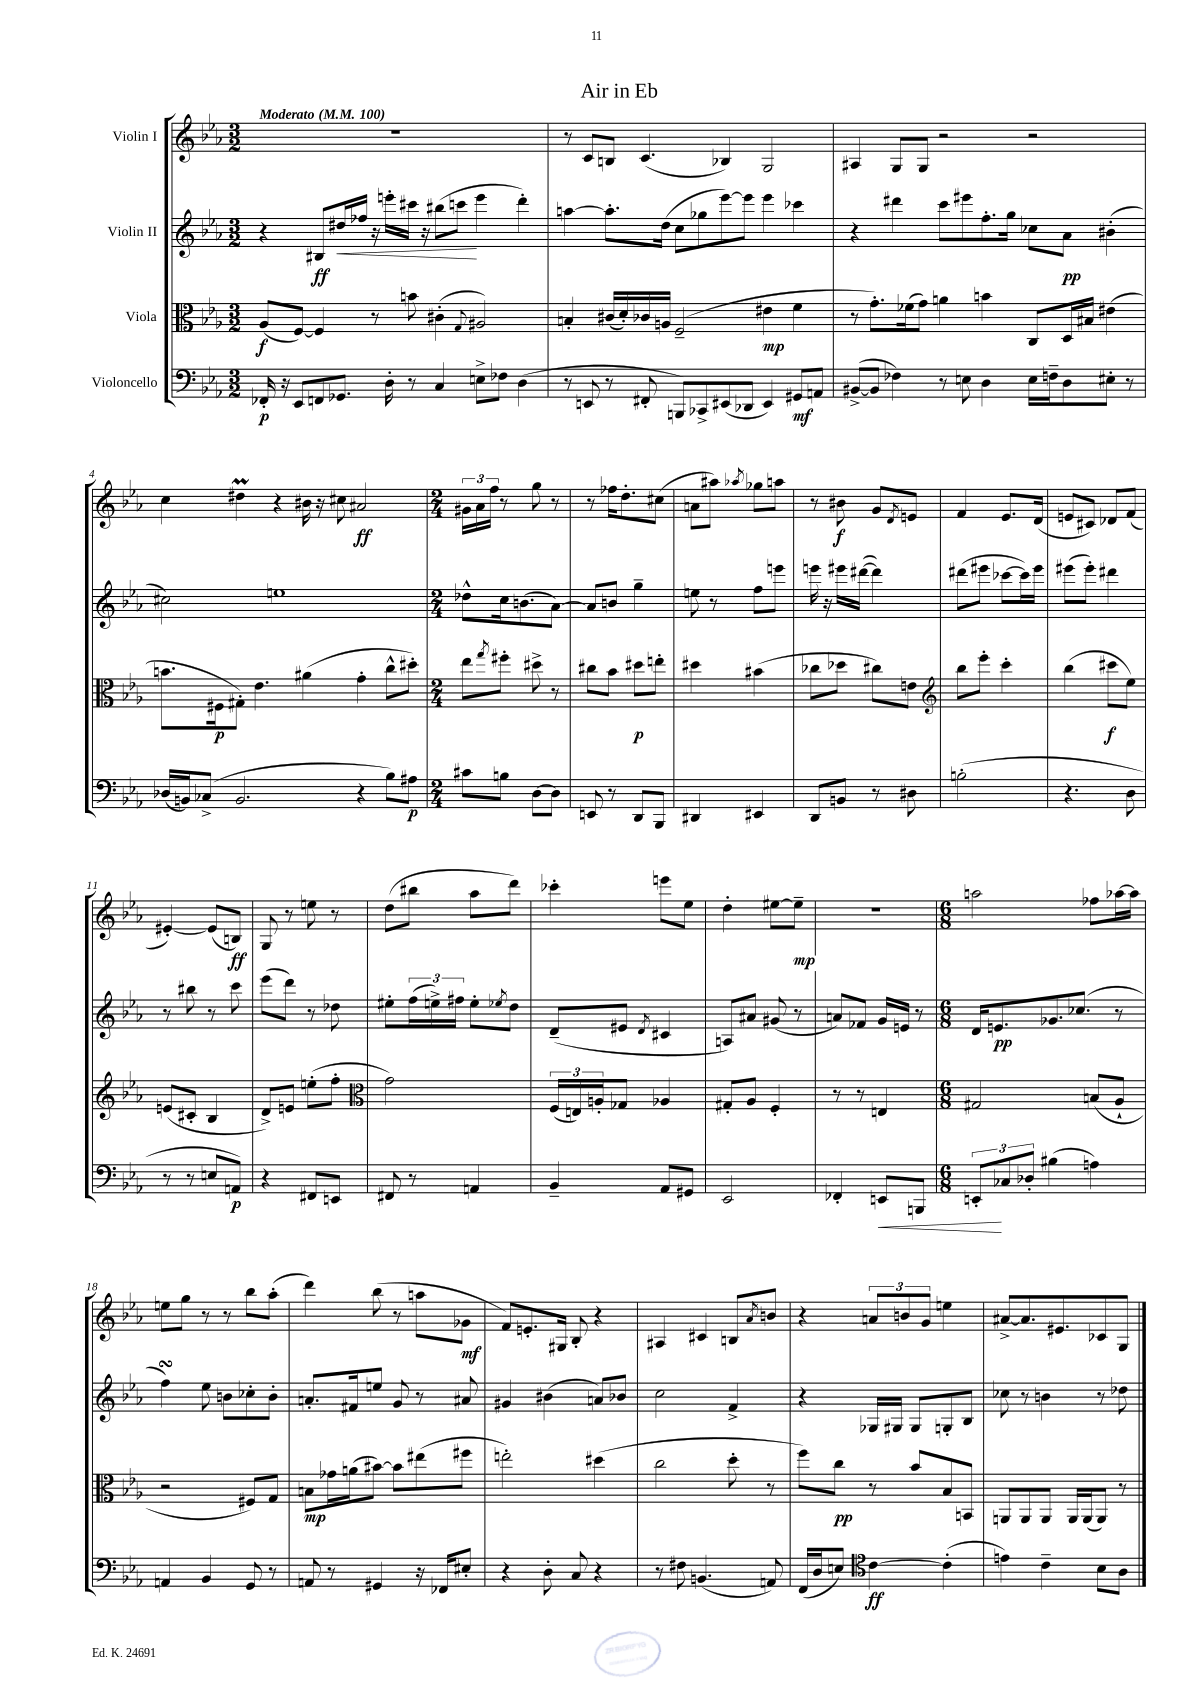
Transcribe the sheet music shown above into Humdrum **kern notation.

**kern	**kern	**kern	**kern
*staff4	*staff3	*staff2	*staff1
*clefF4	*clefC3	*clefG2	*clefG2
*k[b-e-a-]	*k[b-e-a-]	*k[b-e-a-]	*k[b-e-a-]
*M3/2	*M3/2	*M3/2	*M3/2
*MM100	*MM100	*MM100	*MM100
16FF-'/	(8A-/L	4r	1.r
16r	.	.	.
8EE-/L	[8F/J)	.	.
8FF/	4F/]	8B#/L	.
8.GG-/J	.	16dd#/L	.
.	.	16ff-/JJ	.
.	8r	16r	.
16D'\	.	16eee'\LL	.
8r	8b\	16ccc#\JJ	.
.	.	16r	.
4C/	(4c#'\	(8bb#\L	.
.	.	8ccc\J	.
.	8qqG/	.	.
8E^\L	2A#/)	4eee\	.
8F-\J	.	.	.
(4D\	.	4ddd'\)	.
=	=	=	=
8r	4B'/	[4aa\	8r
8EE/	.	.	8c/L
8r	(16c#/LL	8.aa'\]L	8B/J
.	16d'/)	.	.
8FF#'/	16c-/	.	(4.c/
.	16A/JJ	(16dd\Jk	.
8BBB/L)	(2F~/	8cc\L	.
8CC-^/	.	8gg-\	.
(8EE#/	.	[8eee-\)	4B-/)
8DD-/J	.	8eee-\]J	.
4EE#/)	4e#\	4eee-\	2G/
8GG#/L	4f\	4ccc-\	.
8AA/J	.	.	.
=	=	=	=
([8BB#^/L	8r	4r	4A#/
8BB#/]J	8.g'\L)	.	.
4F-\)	.	4ddd#\	8G/L
.	(16f-\k	.	.
.	8g\J)	.	8G/J
8r	4a\	8ccc\L	2r
8E\	.	8eee#\	.
4D\	4b\	8.ff'\	.
.	.	16gg\Jk	.
16E\LL	8C/L	8cc-\L	2r
16F~\J	.	.	.
8D\	16D/L	8a-\J	.
.	16B#/JJ	.	.
8E#'\J	(4e#\	(4b#'\	.
8r	.	.	.
=	=	=	=
(16D-/LL	8.b\L	2cc#\)	4cc\
16BB/J)	.	.	.
(8C-^/J	.	.	.
.	16F#\k	.	.
2.BB/	8G#'\J)	.	4dd#\
.	4.e-\	.	.
.	.	1ee	4r
.	(4a#\	.	16b#\
.	.	.	16r
.	.	.	8cc#\
4r	4g'\	.	2a#/
8B-\L)	8cc^^\L	.	.
8A#\J	8dd#'\J)	.	.
=	=	=	=
*M2/4	*M2/4	*M2/4	*M2/4
8c#\L	8ee-\L	8dd-^^\L	24g#\LL
.	.	.	24a-\
.	.	.	24ff\JJ
.	8qgg/	.	.
8B\J	8ff#'\J	16cc\k	8r
.	.	(8.b\	.
[8D\L	8dd#^\	.	8gg\
8D\]J	8r	[8a-\J)	8r
=	=	=	=
8EE/	8cc#\L	8a-/]L	8r
8r	8b-\J	8b/J	16ff-\LK
.	.	.	8.dd'\
8DD/L	8dd#\L	4gg~\	.
8BBB-/J	8ee'\J	.	(8cc#\J
=	=	=	=
4DD#/	4dd#\	8ee\	8a\L
.	.	8r	8aa#\J)
.	.	.	8qaa-/
4EE#/	(4b#\	8ff\L	8gg-\L
.	.	8eee\J	8aa\J
=	=	=	=
8DD/L	8cc-\L	16eee\	8r
.	.	16r	.
8BB/J	8dd-\J	16eee#\LL	8b#\
.	.	([16ddd#\JJ	.
8r	8cc#\L)	4ddd#\])	8g/L
.	.	.	8qd/
8D#\	8e\J	.	8e/J
=	=	=	=
*	*clefG2	*	*
(2B'\	8bb-\L	(8ddd#\L	4f/
.	8eee-'\J	8eee#\J	.
.	4ccc'\	[8ccc-\L	8.e-/L
.	.	16ccc-\]L)	.
.	.	16eee#\JJ	(16d/Jk
=	=	=	=
4.r	(4bb-\	(8eee#\L	8e/L
.	.	8eee#'\J)	8c#/J)
.	8ccc#\L	4ddd#\	8d-/L
8D\	8ee-\J)	.	(8f/J
=	=	=	=
8r	(8e/L	8r	[4e#'/)
8r	8c#'/J	8bb#\	.
8E/L	4B-/	8r	(8e#/]L
8AA/J)	.	8ccc\	8B/J)
=	=	=	=
4r	8d^/L)	(8eee-\L	8G/
.	8e/J	8ddd\J)	8r
8FF#/L	(8ee'\L	8r	8ee\
8EE/J	8ff'\J	8dd-\	8r
=	=	=	=
*	*clefC3	*	*
8FF#/	2g\)	8ee#'\L	(8dd\L
8r	.	(24ff\L	8bb#\J
.	.	24ee^\)	.
.	.	24ff#\JJ	.
4AA/	.	8ee'\L	8aa-\L
.	.	8qee-/	.
.	.	8dd\J	8ddd\J)
=	=	=	=
4BB-~/	(24F/LL	(8d~/L	4ccc-'\
.	24E/)	.	.
.	24A'/J	.	.
.	8G-/J	8e#/J	.
.	.	8qd/	.
8AA-/L	4A-/	4c#/	8eee\L
8GG#/J	.	.	8ee-\J
=	=	=	=
2EE-/	8G#'/L	8A/L)	4dd'\
.	8A-/J	8a#/J	.
.	4F'/	(8g#/	[8ee#\L
.	.	8r	8ee#~\]J
=	=	=	=
4FF-'/	8r	8a/L)	2r
.	8r	8f-/J	.
8EE/L	4E/	16g/LL	.
.	.	16e/JJ	.
8BBB/J	.	8r	.
=	=	=	=
*M6/8	*M6/8	*M6/8	*M6/8
12EE'/L	2G#/	16d/LK	2aa\
.	.	8.e/	.
12C-/	.	.	.
12D-'/J	.	.	.
(4B#\	.	8.g-/	.
.	.	(8.cc-/J	.
4A\)	(8B/L	.	8ff-\L
.	8A-`/J	8r	[16aa-\L
.	.	.	16aa-\]JJ
=	=	=	=
4AA/	2r	4ff\)	8ee\L
.	.	.	8gg\J
4BB-/	.	8ee-\	8r
.	.	8b\L	8r
8GG/	8F#/L)	8cc-'\	8bb-\L
8r	8G/J	8b'\J	(8aa-'\J
=	=	=	=
8AA/	8B\L	8.a'/L	4ddd\)
8r	16g-\L	.	.
.	(16a\J	16f#/k	.
4GG#/	[8b#\J)	8ee/J	(8bb-\
.	8b#\]L	8g/	8r
16r	(8ee#\	8r	8aa\L
16FF-/LK	.	.	.
8E#'/J	8ff#\J	8a#/	8g-\J
=	=	=	=
4r	2ee'\)	4g#/	8f/L)
.	.	.	8.e'/
8D'\	.	(4b#\	.
.	.	.	16G#/Jk
8C/	.	.	8B-'/
4r	(4dd#\	8a/L)	4r
.	.	8b-/J	.
=	=	=	=
8r	2cc\	2cc\	4A#/
8F#\	.	.	.
(4.BB/	.	.	4c#/
.	8dd'\	4f^/	8B/L
.	.	.	8qa-/
8AA/)	8r	.	8b/J
=	=	=	=
(16FF/LL	8ff\L)	4r	4r
16D/J	.	.	.
8E/J)	8cc\J	.	.
*clefC4	*	*	*
[4c\	8r	16G-/LL	12a/L
.	.	16G#/JJ	.
.	.	.	12b/
.	8b-/L	8G#/L	.
.	.	.	12g/J
(4c'\]	8B-/	8G'/	4ee\
.	8BB/J	8B-/J	.
=	=	=	=
4e\)	8AA/L	8cc-\	[8a#^/L
.	8AA/	8r	8.a#/]
4c~\	8AA/J	4b\	.
.	.	.	8.e#/
.	16AA/LL	.	.
.	(16AA/J	.	.
8B-\L	8AA/J)	8r	8c-/
8A-\J	8r	8dd-\	8G/J
==	==	==	==
*-	*-	*-	*-
